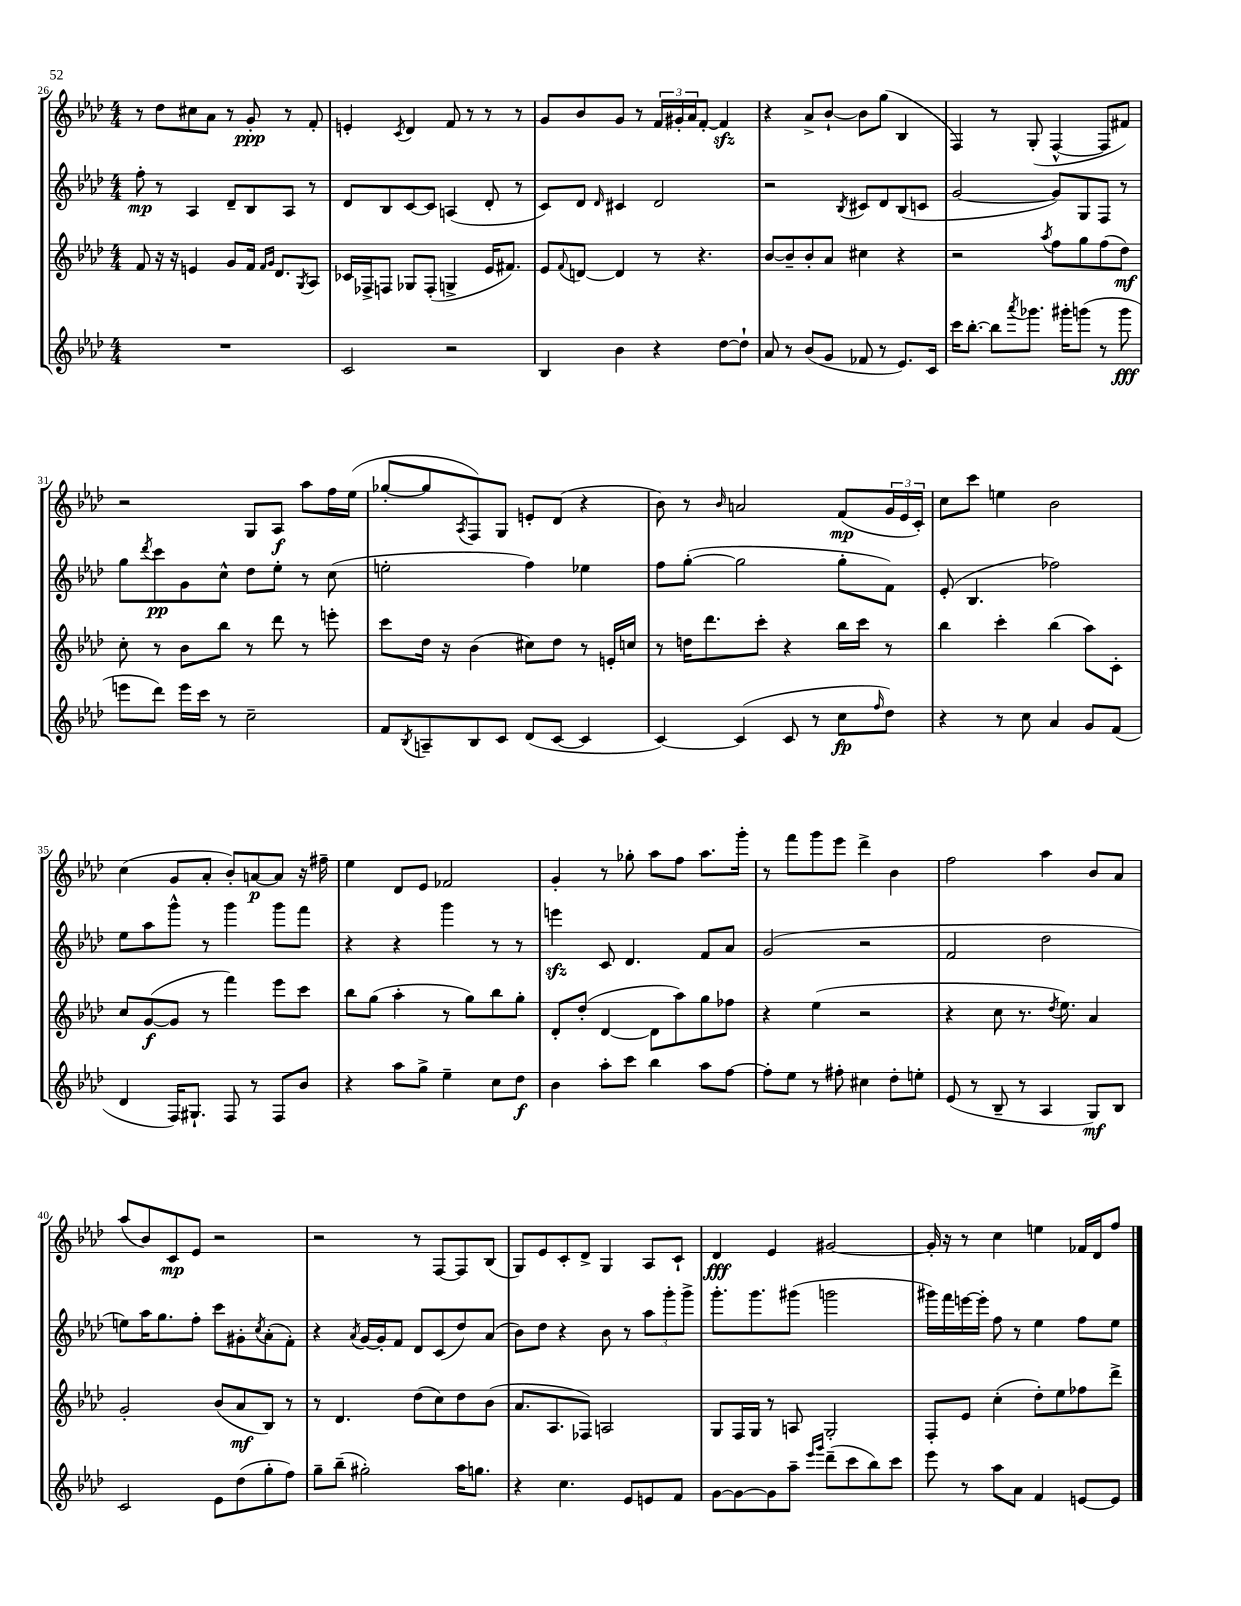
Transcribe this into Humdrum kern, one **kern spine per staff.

**kern	**kern	**kern	**kern
*staff4	*staff3	*staff2	*staff1
*clefG2	*clefG2	*clefG2	*clefG2
*k[b-e-a-d-]	*k[b-e-a-d-]	*k[b-e-a-d-]	*k[b-e-a-d-]
*M4/4	*M4/4	*M4/4	*M4/4
1r	8f/	8ff'\	8r
.	16r	8r	8dd-\L
.	16r	.	.
.	4e/	4A-/	8cc#\
.	.	.	8a-\J
.	8g/L	8d-~/L	8r
.	16f/Jk	8B-/	8g'/
.	16qqf/LL	.	.
.	16qqg/JJ	.	.
.	8.d-/L	.	.
.	.	8A-/J	8r
.	8qG/	.	.
.	8A-/J	8r	8f'/
=	=	=	=
2c/	16c-/LL	8d-/L	4e'/
.	16F-^/J	.	.
.	8F/J	8B-/	.
.	.	.	8qc/
.	8G-/L	[8c/	4d-/
.	(8F'/J	8c/]J	.
2r	4G^/	(4A/	8f/
.	.	.	8r
.	16e-/LK	8d-'/	8r
.	8.f#/J)	.	.
.	.	8r	8r
=	=	=	=
4B-/	8e-/L	8c/L)	8g/L
.	8qqf/	.	.
.	[8d/J	8d-/J	8b-/
.	.	16qqd-/	.
4b-\	4d/]	4c#/	8g/J
.	.	.	8r
4r	8r	2d-/	24f/LL
.	.	.	24g#'/
.	.	.	24a-/J
.	4.r	.	[8f'/J
[8dd-\L	.	.	4f/]
8dd-`\]J	.	.	.
=	=	=	=
8a-/	[8b-/L	2r	4r
8r	8b-~/]	.	.
(8b-/L	8b-'/	.	8a-^/L
8g/J	8a-/J	.	[8b-`/J
.	.	8qB-/	.
8f-/	4cc#\	8c#/L	8b-\]L
8r	.	8d-/	(8gg\J
8.e-/L)	4r	(8B-/	4B-/
.	.	8c/J	.
16c/Jk	.	.	.
=	=	=	=
16ccc\LK	2r	[2g/	4F/)
[8.bb-'\J	.	.	.
8bb-\]L	.	.	8r
8qaaa-/	.	.	.
8.ggg-\J	.	.	(8G'/
.	8qaa-/	.	.
.	8ff\L	8g/]L)	[4F^^/
16ggg#'\LK	.	.	.
(8ggg\J	8gg\	8G/	.
8r	(8ff\	8F/J	8F/]L
8ggg\	8dd-\J)	8r	8f#/J)
=	=	=	=
8eee\L	8cc'\	8gg\L	2r
.	.	8qddd-/	.
8ddd-\J)	8r	8ccc\	.
16eee\LL	8b-\L	8g\	.
16ccc\JJ	.	.	.
8r	8bb-\J	8cc^^\J	.
2cc~\	8r	8dd-\L	8G/L
.	8ddd-\	8ee-'\J	8A-/J
.	8r	8r	8aa-\L
.	8eee'\	(8cc\	16ff\L
.	.	.	(16ee-\JJ
=	=	=	=
8f/L	8ccc\L	2ee'\	[8gg-'/L
8qB-/	.	.	.
8A~/	16dd-\Jk	.	8gg-/]
.	16r	.	.
.	.	.	8qA-/
8B-/	(4b-\	.	8F/)
8c/J	.	.	8G/J
(8d-/L	8cc#\L)	4ff\)	8e'/L
[8c/J	8dd-\J	.	(8d-/J
4c/]	8r	4ee-\	4r
.	16e'/LL	.	.
.	16cc/JJ	.	.
=	=	=	=
[4c/)	8r	8ff\L	8b-\)
.	16dd\LK	([8gg'\J	8r
.	8.ddd-\	.	.
.	.	.	16qqb-/
(4c/]	.	2gg\]	2a/
.	8ccc'\J	.	.
8c/	4r	.	.
8r	.	.	.
8cc\L	16bb-\LL	8gg'\L	(8f/L
.	16ccc\JJ	.	.
16qqff/	.	.	.
8dd-\J)	8r	8f\J)	24g/L
.	.	.	24e-/
.	.	.	24c'/JJ)
=	=	=	=
4r	4bb-\	(8e-'/	8cc\L
.	.	4.B-/	8ccc\J
8r	4ccc'\	.	4ee\
8cc\	.	.	.
4a-/	(4bb-\	2ff-\)	2b-\
8g/L	8aa-\L)	.	.
(8f/J	8c'\J	.	.
=	=	=	=
4d-/	8cc/L	8ee-\L	(4cc\
.	([8g/	8aa-\	.
16F/LK)	8g/]J	8ggg^^\J	8g/L
8.G#`/J	.	.	.
.	8r	8r	8a-'/J
8F/	4fff\)	4ggg\	8b-'/L)
8r	.	.	[8a/
8F/L	8eee-\L	8ggg\L	8a/]J
8b-/J	8ccc\J	8fff\J	16r
.	.	.	16ff#~\
=	=	=	=
4r	8bb-\L	4r	4ee-\
.	(8gg\J	.	.
8aa-\L	4aa-'\	4r	8d-/L
8gg^\J	.	.	8e-/J
4ee-~\	8r	4ggg\	2f-/
.	8gg\L)	.	.
8cc\L	8bb-\	8r	.
8dd-\J	8gg'\J	8r	.
=	=	=	=
4b-\	8d-'/L	4eee\	4g'/
.	(8dd-'/J	.	.
8aa-'\L	[4d-/	8c/	8r
8ccc\J	.	4.d-/	8gg-'\
4bb-\	8d-\]L	.	8aa-\L
.	8aa-\)	.	8ff\J
8aa-\L	8gg\	8f/L	8.aa-\L
[8ff\J	8ff-\J	8a-/J	.
.	.	.	16ggg'\Jk
=	=	=	=
8ff'\]L	4r	(2g/	8r
8ee-\J	.	.	8fff\L
8r	(4ee-\	.	8ggg\
8ff#'\	.	.	8eee-\J
4cc#\	2r	2r	4ddd-^\
8dd-'\L	.	.	4b-\
8ee'\J	.	.	.
=	=	=	=
(8e-/	4r	2f/	2ff\
8r	.	.	.
8B-~/	8cc\	.	.
8r	8.r	.	.
4A-/	.	2dd-\	4aa-\
.	8qdd-/	.	.
.	8.ee-\)	.	.
8G/L)	4a-/	.	8b-/L
8B-/J	.	.	8a-/J
=	=	=	=
2c/	2g'/	8ee\L)	(8aa-/L
.	.	16aa-\K	8b-/)
.	.	8.gg\	.
.	.	.	8c/
.	.	8ff'\J	8e-/J
8e-\L	(8b-/L	8ccc\L	2r
(8dd-\	8a-/	8g#'\	.
.	.	8qcc/	.
8gg'\	8B-/J)	(8a-'\	.
8ff\J)	8r	8f'\J)	.
=	=	=	=
8gg~\L	8r	4r	2r
(8bb-~\J	4.d-/	.	.
.	.	8qa-/	.
2gg#'\)	.	[16g/LL	.
.	.	16g'/]J	.
.	.	8f/J	.
.	(8dd-\L	8d-/L	8r
.	8cc\)	(8c/	[8F/L
16aa-\LK	8dd-\	8dd-/)	8F/]
8.gg\J	.	.	.
.	(8b-\J	(8a-/J	(8B-/J
=	=	=	=
4r	8.a-/L	8b-\L)	8G/L)
.	.	8dd-\J	8e-/
.	8.A-/	.	.
4.cc\	.	4r	8c'/
.	8F-/J)	.	8d-^/J
.	2A/	8b-\	4G/
8e-/L	.	8r	.
8e/	.	12aa-\L	8A-/L
.	.	12ggg'\	.
8f/J	.	.	8c`/J
.	.	12ggg^\J	.
=	=	=	=
[8g\L	8G/L	8.ggg'\L	4d-/
8g\_	16F/L	.	.
.	16G/JJ	8.ggg\	.
8g\]	8r	.	4e-/
8aa-~\J	8A/	(8ggg#\J	.
16qqeee-/LL	.	.	.
16qqggg/JJ	.	.	.
(8ddd-~\L	2G'/	2ggg\	[2g#/
8ccc\	.	.	.
8bb-\)	.	.	.
8ccc\J	.	.	.
=	=	=	=
8eee-\	8F'/L	16ggg#\LL)	16g#'/]
.	.	16fff\	16r
8r	8e-/J	[16eee\	8r
.	.	16eee'\]JJ	.
8aa-\L	(4cc'\	8ff\	4cc\
8a-\J	.	8r	.
4f/	8dd-'\L)	4ee-\	4ee\
.	8ee-\	.	.
[8e/L	8ff-\	8ff\L	16f-/LL
.	.	.	16d-/J
8e/]J	8ddd-^\J	8ee-\J	8ff/J
==	==	==	==
*-	*-	*-	*-
